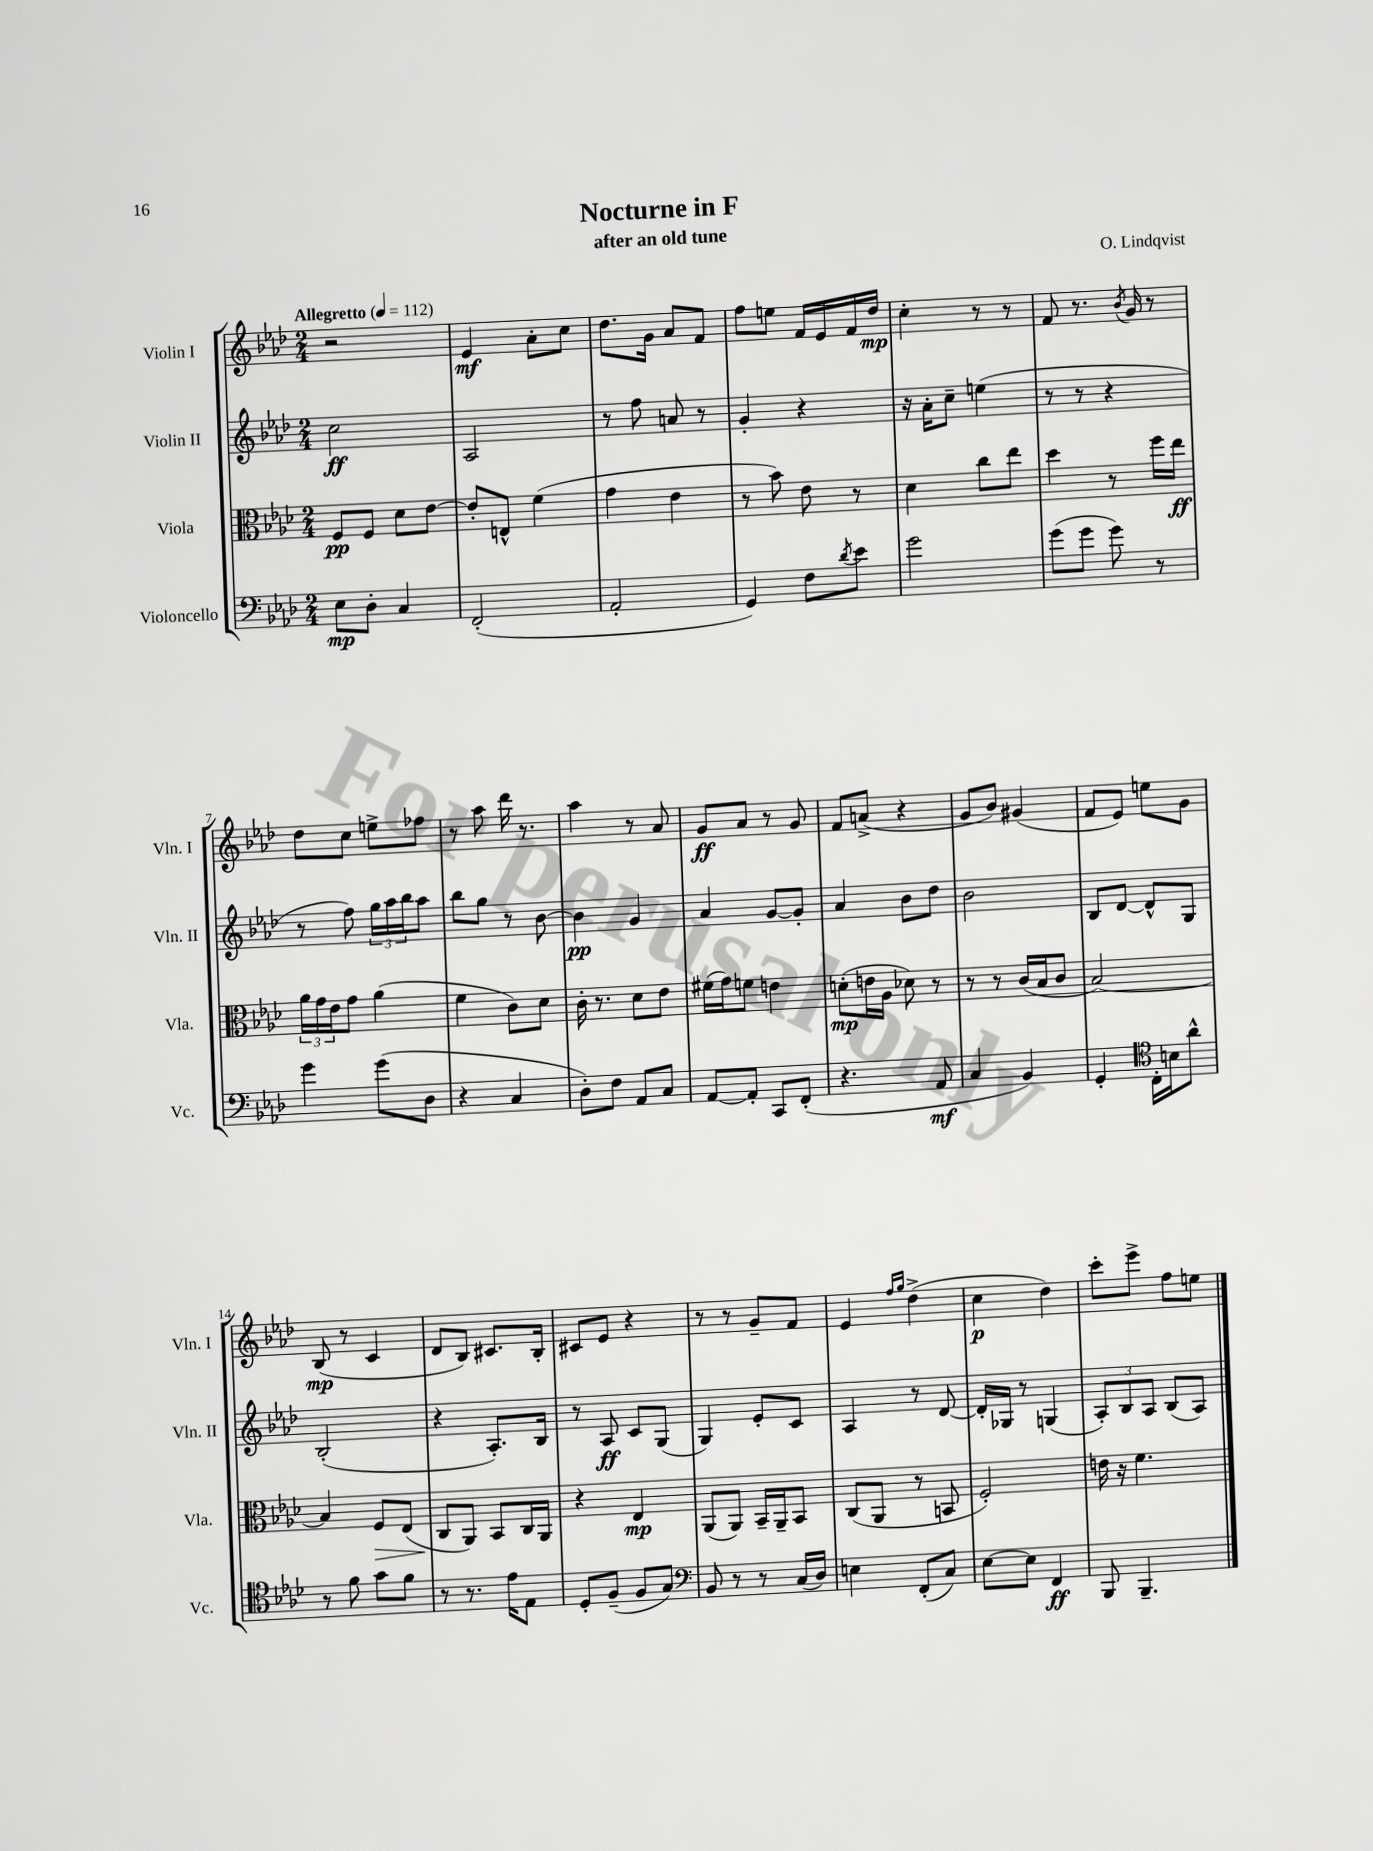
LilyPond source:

\header { title = "Nocturne in F" composer = "O. Lindqvist" subtitle = "after an old tune" }
<<
\new StaffGroup <<
\new Staff = "s0" \with { instrumentName = "Violin I" shortInstrumentName = "Vln. I" } {
    \clef treble \key aes \major \numericTimeSignature \time 2/4 \tempo "Allegretto" 4 = 112
    r2 |
    ees'4\mf aes'8-. c''8 |
    des''8. g'16 aes'8 f'8 |
    f''8 e''8 f'16 ees'16 f'16 des''16\mp |
    c''4-. r8 r8 |
    f'8 r8. \acciaccatura { bes'8 } g'16 r8 |
    des''8 c''8 e''8-> fes''8 |
    r8 aes''8 des'''16 r8. |
    aes''4 r8 aes'8 |
    g'8\ff aes'8 r8 g'8 |
    f'8 a'8->( r4 |
    g'8 bes'8) gis'4( |
    f'8 ees'8) e''8 g'8 |
    bes8\mp( r8 c'4 |
    des'8 bes8) cis'8. bes16-. |
    cis'8 ees'8 r4 |
    r8 r8 g'8-- f'8 |
    ees'4 \grace { f''16 g''16 } des''4->( |
    c''4\p des''4) |
    c'''8-. ees'''8-> f''8 e''8 \bar "|." |
}
\new Staff = "s1" \with { instrumentName = "Violin II" shortInstrumentName = "Vln. II" } {
    \clef treble \key aes \major \numericTimeSignature \time 2/4
    c''2\ff |
    aes2 |
    r8 f''8 a'8 r8 |
    g'4-. r4 |
    r16 aes'16-. c''8-- e''4( |
    r8 r8 r4 |
    r8 f''8) \tuplet 3/2 { g''16 aes''16 bes''16 } aes''8 |
    bes''8 g''8 r8 bes'8~ |
    bes'4\pp g'4 |
    aes'4 g'8~ g'8-. |
    aes'4 bes'8 des''8 |
    bes'2 |
    bes8 des'8~ des'8-^ g8 |
    bes2-.( |
    r4 aes8.-.) bes16 |
    r8 aes8\ff c'8 g8( |
    g4) ees'8-. c'8 |
    aes4 r8 des'8~ |
    des'16-. ges16 r8 g4( |
    \tuplet 3/2 { aes8-.) bes8 aes8 } bes8( aes8) \bar "|." |
}
\new Staff = "s2" \with { instrumentName = "Viola" shortInstrumentName = "Vla." } {
    \clef alto \key aes \major \numericTimeSignature \time 2/4
    f8\pp f8 des'8 ees'8~ |
    ees'8-. e8-^ f'4( |
    g'4 ees'4 |
    r8 bes'8) ees'8 r8 |
    des'4 c''8 ees''8 |
    des''4 r8 f''16 ees''16\ff |
    \tuplet 3/2 { aes'16 g'16 ees'16 } g'8 aes'4( |
    f'4 c'8) des'8 |
    c'16-. r8. des'8 ees'8 |
    fis'16( g'16) f'8 e'4 |
    d'8-.\mp( e'16 aes16 des'8) r8 |
    r8 r8 c'16( bes16 c'8 |
    bes2~) |
    bes4 f8\> ees8( |
    c8\! aes,8) bes,8 c16 aes,16 |
    r4 ees4\mp |
    aes,8( aes,8) bes,16-- aes,16-- bes,8 |
    c8( aes,8 r8 b,8 |
    f2-.) |
    e'16 r16 f'4. \bar "|." |
}
\new Staff = "s3" \with { instrumentName = "Violoncello" shortInstrumentName = "Vc." } {
    \clef bass \key aes \major \numericTimeSignature \time 2/4
    ees8\mp des8-. c4 |
    f,2-.( |
    aes,2-. |
    g,4) f8 \acciaccatura { des'8 } ees'8 |
    g'2 |
    g'8( g'8 g'8) r8 |
    g'4 g'8( des8 |
    r4 c4 |
    des8-.) f8 aes,8 c8 |
    aes,8~ aes,8-. c,8 f,8-.( |
    r4. aes,8\mf |
    c4 bes,4) |
    g,4-. \clef tenor c16-. b16 aes'8-^ |
    r8 f'8 g'8 f'8 |
    r8 r8. ees'16 ees8 |
    des8-. f8--( f8 g8) |
    \clef bass bes,8 r8 r8 c16( des16) |
    e4 f,8-.( c8) |
    ees8~ ees8 f,4\ff |
    bes,,8 bes,,4.-- \bar "|." |
}
>>
>>
